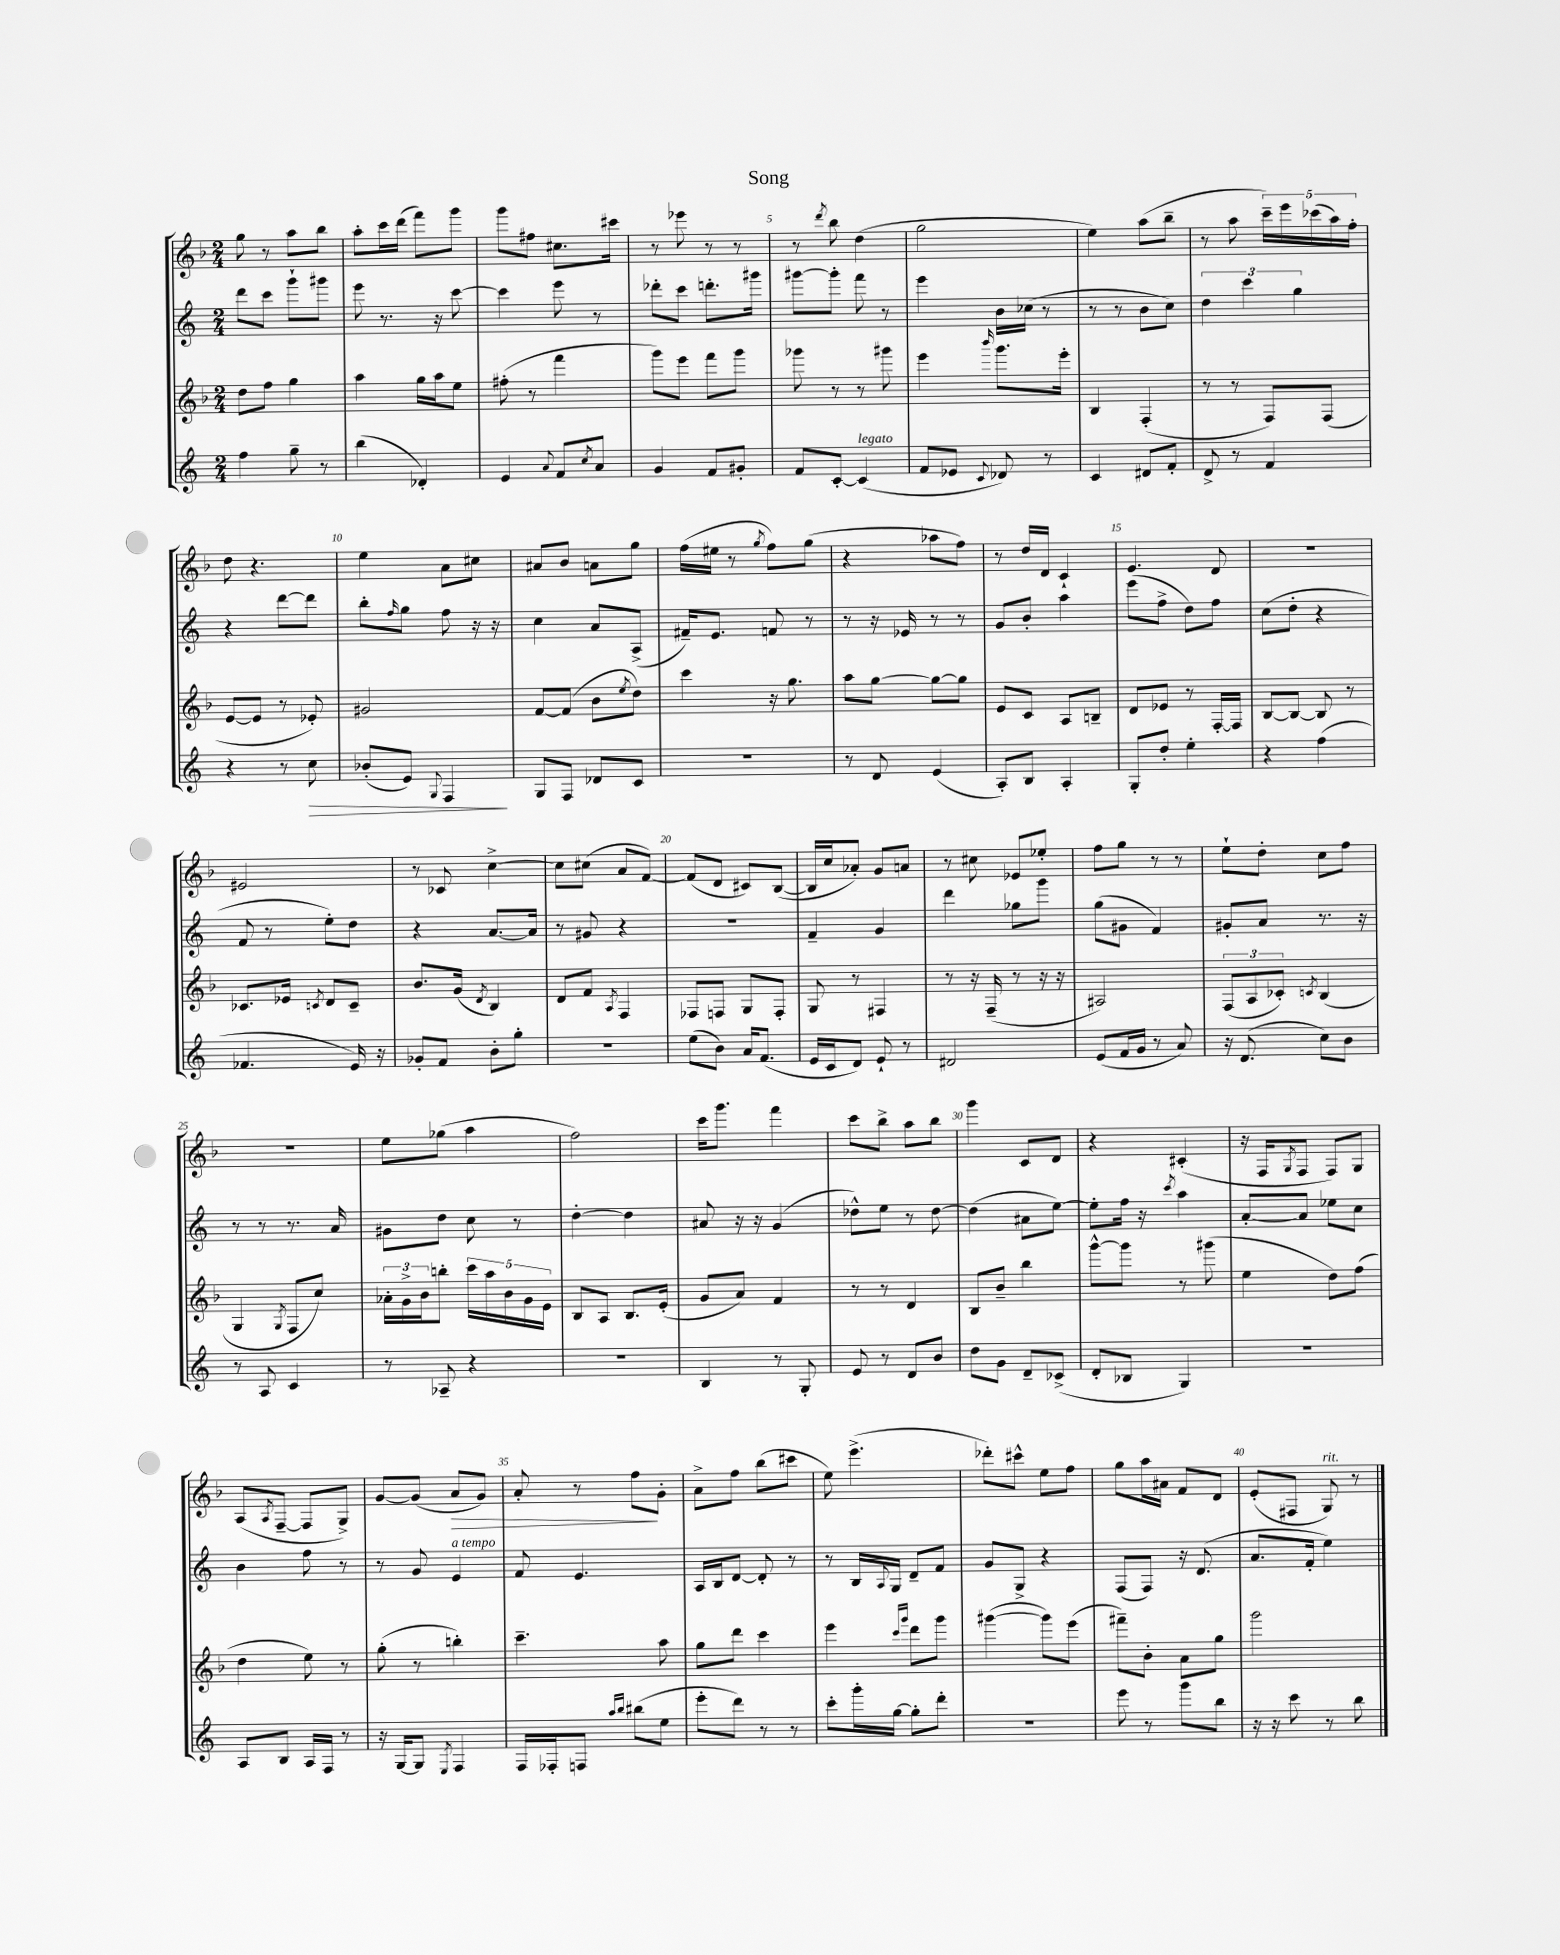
\header { title = "Song" }
<<
\new StaffGroup <<
\new Staff = "s0" {
    \clef treble \key f \major \numericTimeSignature \time 2/4
    g''8 r8 a''8 bes''8 |
    a''8-. c'''16 d'''16( f'''8) g'''8 |
    g'''8 fis''8 cis''8. cis'''16 |
    r8 ees'''8 r8 r8 |
    r8 \acciaccatura { d'''8 } bes''8 d''4( |
    g''2 |
    e''4) a''8( bes''8-- |
    r8 a''8 \tuplet 5/4 { c'''16--) e'''16 ces'''16( a''16) f''16-. } |
    d''8 r4. |
    e''4 a'8 cis''8 |
    ais'8 bes'8 a'8 g''8 |
    f''16( eis''16 r8 \acciaccatura { g''8 } f''8) g''8( |
    r4 aes''8 f''8) |
    r8 d''16 d'16 c'4-! |
    e'4. d'8 |
    r2 |
    eis'2 |
    r8 ces'8 c''4~-> |
    c''8 cis''8( a'8 f'8~) |
    f'8( d'8 cis'8) bes8~( |
    bes16 c''16 aes'8-.) g'8 a'8 |
    r8 cis''8 ees'8 ees''8-. |
    f''8 g''8 r8 r8 |
    e''8-! d''8-. c''8 f''8 |
    R2 |
    e''8 ges''8( a''4 |
    f''2) |
    c'''16 g'''8. f'''4 |
    c'''8 bes''8-> a''8 bes''8 |
    g'''4 c'8 d'8 |
    r4 cis'4-.( |
    r16 f16 \acciaccatura { g8 } f8 f8) g8 |
    a8( \acciaccatura { a8 } f8~-- f8 g8->) |
    g'8~ g'8( a'8\> g'8) |
    a'8-. r8 f''8\! g'8-. |
    a'8-> f''8 bes''8( cis'''8 |
    e''8) e'''4.->( |
    des'''8-.) cis'''8-^ e''8 f''8 |
    g''8 a''16 ais'16 f'8 d'8 |
    e'8-.( fis8 g8^\markup { \italic "rit." }) r8 \bar "|." |
}
\new Staff = "s1" {
    \clef treble \key c \major \numericTimeSignature \time 2/4
    d'''8 c'''8 g'''8-! gis'''8 |
    e'''8 r8. r16 c'''8~ |
    c'''4 e'''8 r8 |
    des'''8-. c'''8 d'''8.-. gis'''16 |
    gis'''8~ gis'''8-. f'''8 r8 |
    e'''4 b'16 ces''16( r8 |
    r8 r8 b'8 c''8) |
    \tuplet 3/2 { d''4 c'''4 g''4 } |
    r4 d'''8~ d'''8 |
    b''8-. \grace { f''16 } g''8 f''8 r16 r16 |
    c''4 a'8 a8->( |
    fis'16--) e'8. f'8 r8 |
    r8 r16 ees'16 r8 r8 |
    g'8 b'8-. a''4 |
    e'''8( f''8-> d''8) f''8 |
    c''8( d''8-. r4 |
    f'8 r8 e''8-.) d''8 |
    r4 a'8.~ a'16 |
    r8 gis'8 r4 |
    r2 |
    f'4-- g'4 |
    d'''4 ges''8 g'''8 |
    g''8( gis'8 f'4) |
    gis'8-. a'8 r8. r16 |
    r8 r8 r8. a'16 |
    gis'8 d''8 c''8 r8 |
    d''4~-. d''4 |
    ais'8 r16 r16 g'4( |
    des''8-^) e''8 r8 des''8~ |
    des''4( ais'8 e''8~) |
    e''8-. f''16 r16 \acciaccatura { c'''8 } a''4 |
    a'8~-. a'8 ees''8 c''8 |
    b'4 f''8 r8 |
    r8 g'8 e'4^\markup { \italic "a tempo" } |
    f'8 e'4. |
    a16 b16 d'8~ d'8-. r8 |
    r8 b16 \appoggiatura { a8 } g16 d'8-- f'8 |
    g'8 g8-> r4 |
    f8( f8) r16 d'8.( |
    a'8. f'16-. e''4) \bar "|." |
}
\new Staff = "s2" {
    \clef treble \key f \major \numericTimeSignature \time 2/4
    d''8 f''8 g''4 |
    a''4 g''16 a''16 e''8 |
    fis''8-.( r8 f'''4 |
    g'''8) e'''8 f'''8 g'''8 |
    ges'''8 r8 r8 gis'''8 |
    e'''4 \grace { bes'''16 } g'''8. e'''16-. |
    bes4 f4-.( |
    r8 r8 f8) f8( |
    e'8~ e'8 r8 ees'8-.) |
    gis'2 |
    f'8~ f'8( bes'8 \acciaccatura { e''8 } d''8) |
    c'''4 r16 g''8. |
    a''8 g''8~ g''8~ g''8 |
    e'8 c'8 a8 b8-- |
    d'8 ees'8 r8 f16~-. f16 |
    bes8~ bes8~ bes8 r8 |
    ces'8. ees'16 \acciaccatura { c'8 } d'8 c'8-- |
    bes'8. g'16( \acciaccatura { d'8 } bes4) |
    d'8 f'8 \acciaccatura { a8 } f4 |
    fes8 f8 g8 f8-. |
    g8 r8 fis4 |
    r8 r16 f16--( r8 r16 r16 |
    ais2) |
    \tuplet 3/2 { f8( a8 ces'8-.) } \acciaccatura { c'8 } bes4( |
    g4 \acciaccatura { g8 } f8 c''8) |
    \tuplet 3/2 { aes'16-. g'16-> bes'16 } b''8-. \tuplet 5/4 { c'''16 a''16 bes'16 g'16 e'16 } |
    bes8 a8 bes8. e'16-.( |
    g'8 a'8) f'4 |
    r8 r8 d'4 |
    bes8 bes'8-- bes''4 |
    g'''8~-^ g'''8 r8 gis'''8( |
    e''4 d''8) f''8( |
    d''4 e''8) r8 |
    g''8-.( r8 b''4-.) |
    c'''4.-- a''8 |
    g''8 d'''8 c'''4 |
    e'''4 \grace { c'''16 g'''16 } d'''8 g'''8 |
    gis'''4~( gis'''8) e'''8( |
    fis'''8--) bes'8-. a'8 g''8 |
    g'''2 \bar "|." |
}
\new Staff = "s3" {
    \clef treble \key c \major \numericTimeSignature \time 2/4
    f''4 g''8-- r8 |
    b''4( des'4-.) |
    e'4 \appoggiatura { a'8 } f'8 \acciaccatura { c''8 } a'8 |
    g'4 f'8 gis'8-. |
    f'8 c'8~-. c'4^\markup { \italic "legato" }( |
    f'8 ees'8 \appoggiatura { c'8 } des'8) r8 |
    c'4 dis'8 f'8-. |
    d'8-> r8 f'4 |
    r4 r8 c''8\> |
    bes'8-.( e'8) \appoggiatura { g8 } f4\! |
    g8 f8 des'8 c'8 |
    r2 |
    r8 d'8 e'4( |
    a8-.) b8 a4-. |
    g8-. d''8-. e''4-. |
    r4 f''4( |
    fes'4. e'16) r16 |
    ges'8-. f'8 b'8-. g''8-. |
    r2 |
    e''8( b'8) a'16 f'8.( |
    e'16 c'16 d'8) e'8-! r8 |
    dis'2 |
    e'8( f'16 g'16 r8 a'8) |
    r16 d'8.( c''8) b'8 |
    r8 a8 c'4 |
    r8 aes8-- r4 |
    R2 |
    b4 r8 g8-. |
    e'8 r8 d'8 b'8 |
    d''8 g'8 d'8-- ces'8->( |
    d'8-. bes8 g4) |
    R2 |
    a8 b8 a16 f16 r8 |
    r16 g16~ g8 \acciaccatura { e8 } f4 |
    f16 fes16-. f8 \grace { a''16 b''16 } bis''8( e''8 |
    e'''8-. d'''8) r8 r8 |
    c'''8-. g'''16-. g''16~ g''8-. d'''8-. |
    r2 |
    e'''8 r8 g'''8 b''8 |
    r16 r16 c'''8 r8 b''8 \bar "|." |
}
>>
>>
\layout { \context { \Score \override BarNumber.break-visibility = ##(#f #t #t) barNumberVisibility = #(every-nth-bar-number-visible 5) } }
